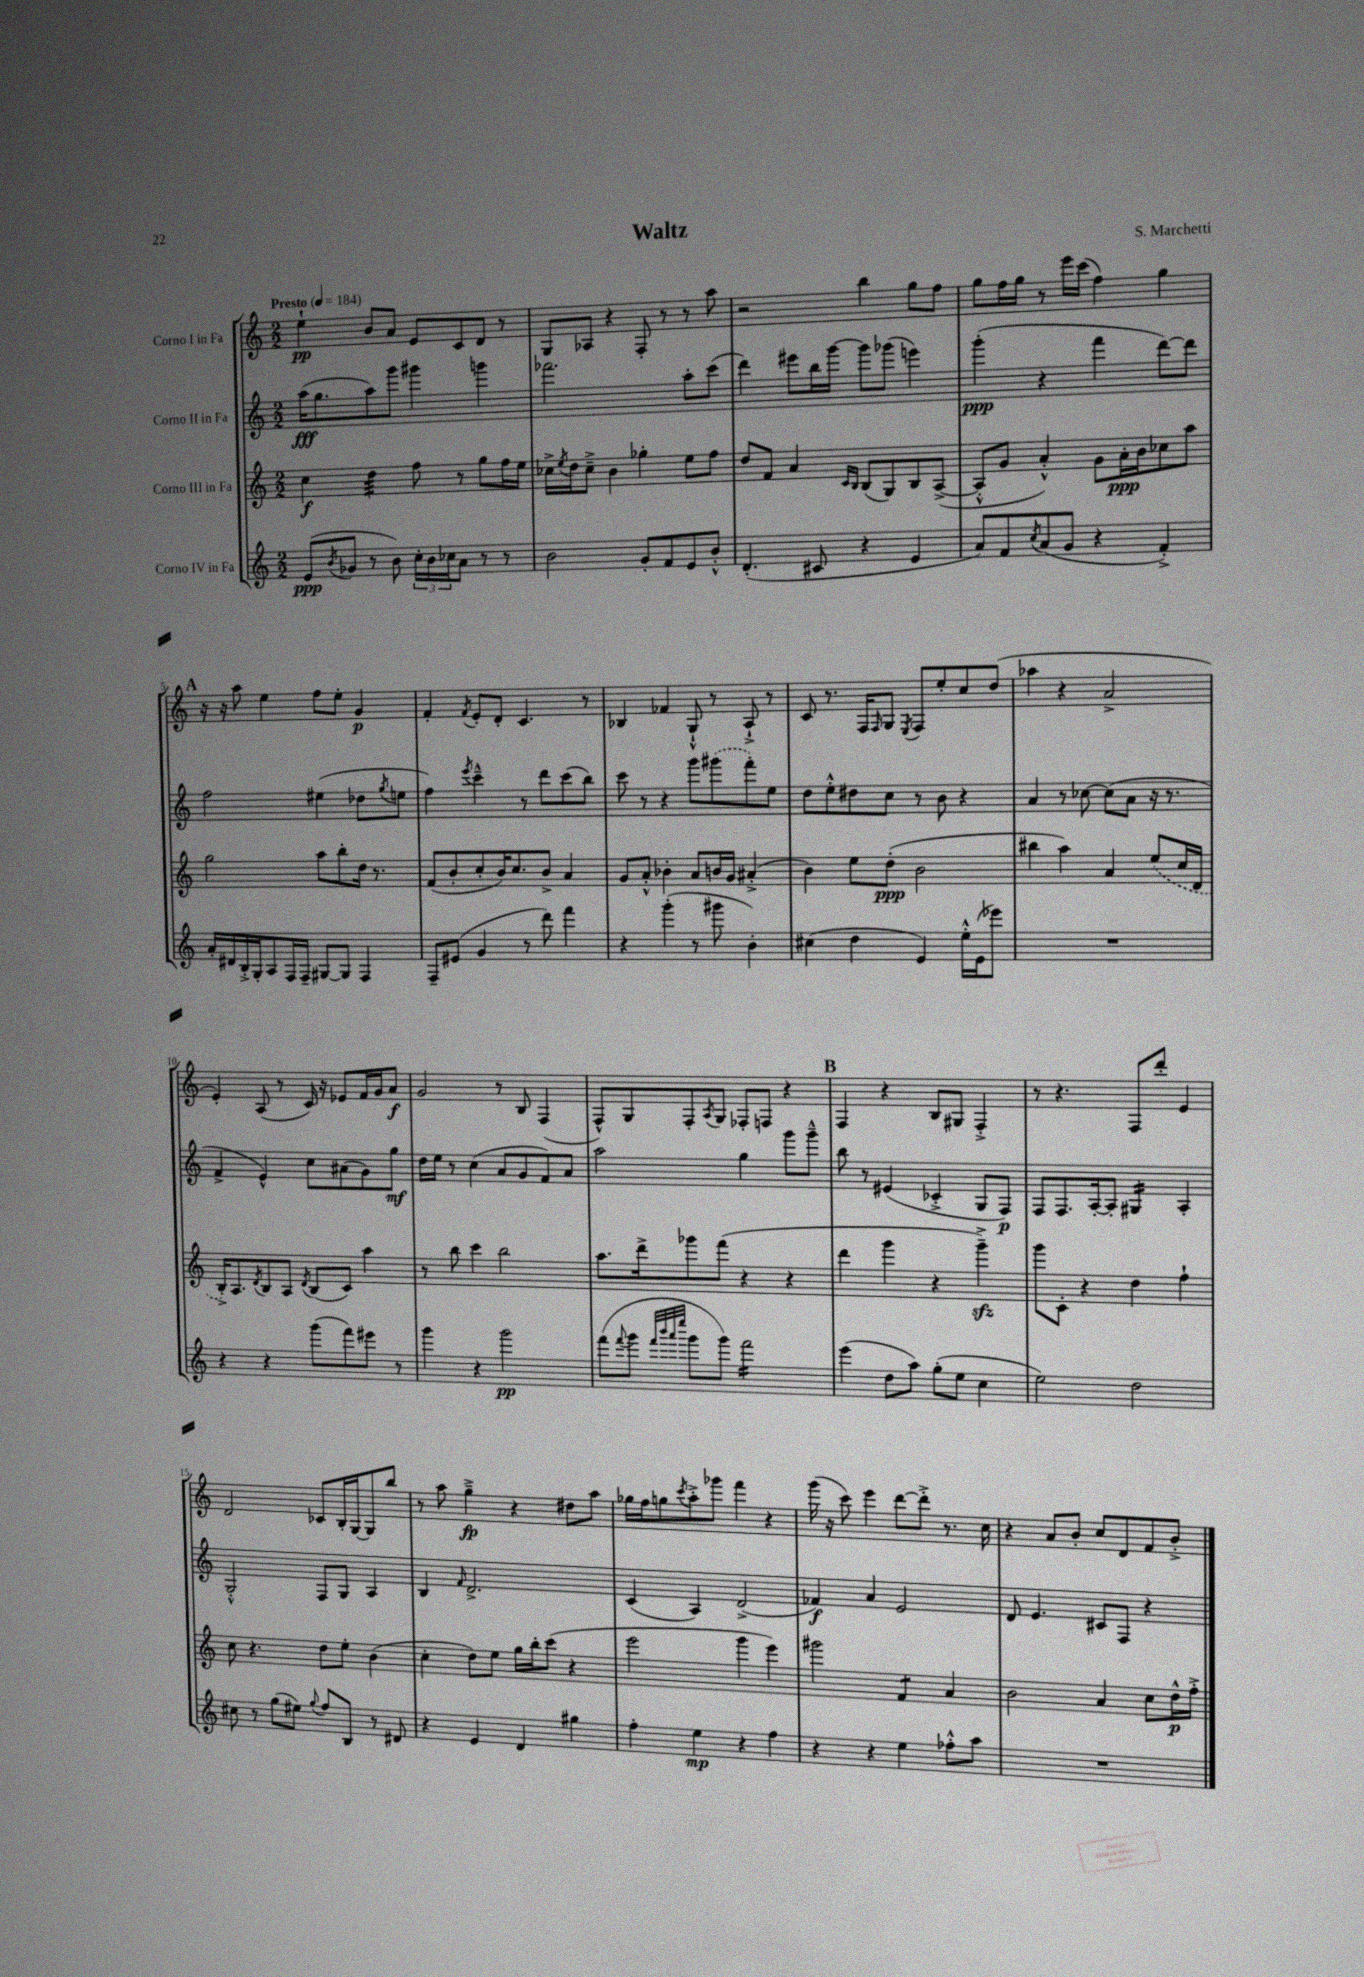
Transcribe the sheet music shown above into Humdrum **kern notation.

**kern	**kern	**kern	**kern
*staff4	*staff3	*staff2	*staff1
*clefG2	*clefG2	*clefG2	*clefG2
*k[]	*k[]	*k[]	*k[]
*M2/2	*M2/2	*M2/2	*M2/2
*MM184	*MM184	*MM184	*MM184
(8e	4cc	(16aa	4ee`
.	.	8.gg	.
8qb	.	.	.
8g-	.	.	.
8r	4dd	8aa)	8b
8b)	.	8ggg	8a
24cc'	8ff	4ggg#	8e
24b	.	.	.
24cc-	.	.	.
8a	8r	.	8c
8r	8gg	4ggg	8d
8r	16ff	.	8r
.	16ee	.	.
=	=	=	=
2b	16cc-^	2.fff-	8G
.	8qee	.	.
.	16dd	.	.
.	8cc-~^	.	8A-
.	4b	.	4r
8g'	4gg-'	.	8F'
8f	.	.	8r
8e	8ee	8aa'	8r
8b'^^	8ff	(8ccc	8aa
=	=	=	=
(4.d'	8dd	4ddd)	2r
.	8f	.	.
.	4a	8eee#	.
8c#	.	16bb	.
.	.	[16ggg	.
.	16qqc	.	.
.	16qqB	.	.
4r	(8B	8ggg]	4bb
.	8G)	(8ggg-	.
4e	8B	4eee)	8gg
.	([8A^	.	8ff
=	=	=	=
8a)	8A'^^]	(4ggg'	8gg
8f	8g	.	16ff
.	.	.	16gg
8qcc	.	.	.
(8a	4a'^^)	4r	8r
8g	.	.	16eee
.	.	.	(16ccc
4r	8g	4fff	4ff)
.	16a'	.	.
.	16b	.	.
4f'^)	8cc-	[8ddd)	4gg
.	8aa	8ddd]	.
=	=	=	=
16a'	2gg	2ff	16r
16d#	.	.	16r
16B'^	.	.	8aa
16G'	.	.	.
8A	.	.	4ee
16F	.	.	.
16F~	.	.	.
[8G#	8aa	(4ee#	8ff
8G#]	8bb'	.	8ee'
4F	16dd	8dd-	4g
.	8.r	.	.
.	.	8qgg	.
.	.	8ee	.
=	=	=	=
8F~	(8f	4ff)	4f'
(8e#	8b'	.	.
.	.	8qeee	8qf
4g	8cc'	4ccc~^^	8e'
.	16b)	.	8d'
.	8.cc	.	.
8r	.	8r	4.c
8ddd)	8b^	8ddd	.
4fff	4a	(8ccc	.
.	.	8bb)	8r
=	=	=	=
4r	8g	8ccc	4B-
.	8a'^^	8r	.
(4ggg'	4b-'	4r	4f-
8r	8a	8ggg	8G`^^
8ggg#	16b	(8ggg#	8r
.	16g	.	.
4b')	(4a#'^	8fff')	8A`^
.	.	8ee	8r
=	=	=	=
(4cc#	4b)	8dd	8c
.	.	8ee'^^	8.r
4dd	8ee	8dd#	.
.	.	.	16F
.	.	.	16qqF
.	(8dd'	8cc	8G
.	.	.	8qE
4e)	2b	8r	8F
.	.	8b	8ee'
16ee'^^	.	4r	8cc
(16e	.	.	.
8eee-)	.	.	(8dd
=	=	=	=
1r	4bb#	4a	4aa-
.	4aa)	8r	4r
.	.	[8cc-	.
.	4a	(8cc-]	2a^
.	.	8a	.
.	(8ee	16r	.
.	.	8.r	.
.	16cc	.	.
.	16d	.	.
=	=	=	=
4r	16B'^)	4f^	4e')
.	8.A	.	.
.	8qd	.	.
4r	8B	4e^^)	(8A
.	8A	.	8r
.	8qd	.	.
(8ggg	(8B	8cc	16c)
.	.	.	16r
8fff)	8c)	(8a#	8e-
8eee#	4aa	8g)	16f
.	.	.	16g
8r	.	8gg	8a
=	=	=	=
4ggg	8r	16dd	2g
.	.	16ee	.
.	8bb	8r	.
4r	4ccc	(4cc	.
2ggg	2bb	8a	8r
.	.	8g	8B
.	.	8f)	(4F
.	.	8a	.
=	=	=	=
(8fff	8.aa	2aa	8F^^)
8qqfff	.	.	.
8ggg	.	.	8G
.	16ddd^	.	.
32qqfff	.	.	.
32qqbbb	.	.	.
32qqaaa	.	.	.
32qqeeee	.	.	.
8ggg	8ggg-	.	8F'
.	.	.	8qA
8ggg)	(8fff	.	8G
2fff	4r	4gg	8F-'
.	.	.	8F
.	4r	8ggg	4r
.	.	8ggg~^^	.
=	=	=	=
(4eee	4ddd	8bb	4F
.	.	8r	.
8dd	4ggg	(4e#	4r
8aa)	.	.	.
(8gg'	4r	4c-'^	8B
8ee	.	.	8G#
4cc	4ggg~^)	8G	4F'^
.	.	8F)	.
=	=	=	=
2ee)	8ggg	8F	8r
.	8c'	8.F	4.r
.	4r	.	.
.	.	[16A'	.
.	.	8A']	.
2dd	4dd	4G#	8F
.	.	.	8ddd'
.	4ff`	4A'	4e
=	=	=	=
8cc#	8cc	2G'^^	2d
8r	4.r	.	.
(8gg	.	.	.
8ee#)	.	.	.
8qqgg	.	.	.
8ff	8dd	8F	8c-
8B	8ee'	8G	16B'
.	.	.	[16G
8r	(4b	4A	8G]
8d#	.	.	8bb
=	=	=	=
4r	4cc'	4B	8r
.	.	.	8aa
.	.	16qqf	.
4e	8dd)	2.d^	4gg~^
.	8ee	.	.
4d	16gg	.	4r
.	16bb'	.	.
.	(8ccc	.	.
4gg#	4r	.	8dd#
.	.	.	8aa
=	=	=	=
4ff'	2eee	(4c	16gg-
.	.	.	16ff
.	.	.	8gg
.	.	.	8qccc
4ee	.	4A)	8aa'^
.	.	.	8ggg-
4r	4ggg	(2d^	4fff
4ff	4eee)	.	4r
=	=	=	=
4r	2ggg#	4f-)	(16ggg
.	.	.	16r
.	.	.	8ccc)
4r	.	4a	4eee
4ee	4f	2e	[8ddd
.	.	.	8ddd'^]
8ff-'^^	4a	.	8.r
8aa	.	.	.
.	.	.	16cc
=	=	=	=
1r	2b	8d	4r
.	.	4.e	.
.	.	.	8a
.	.	.	8b'
.	4a	8c#	8cc
.	.	8F	8d
.	8cc	4r	8f
.	16dd^^	.	8b'^
.	16ff'^	.	.
==	==	==	==
*-	*-	*-	*-
